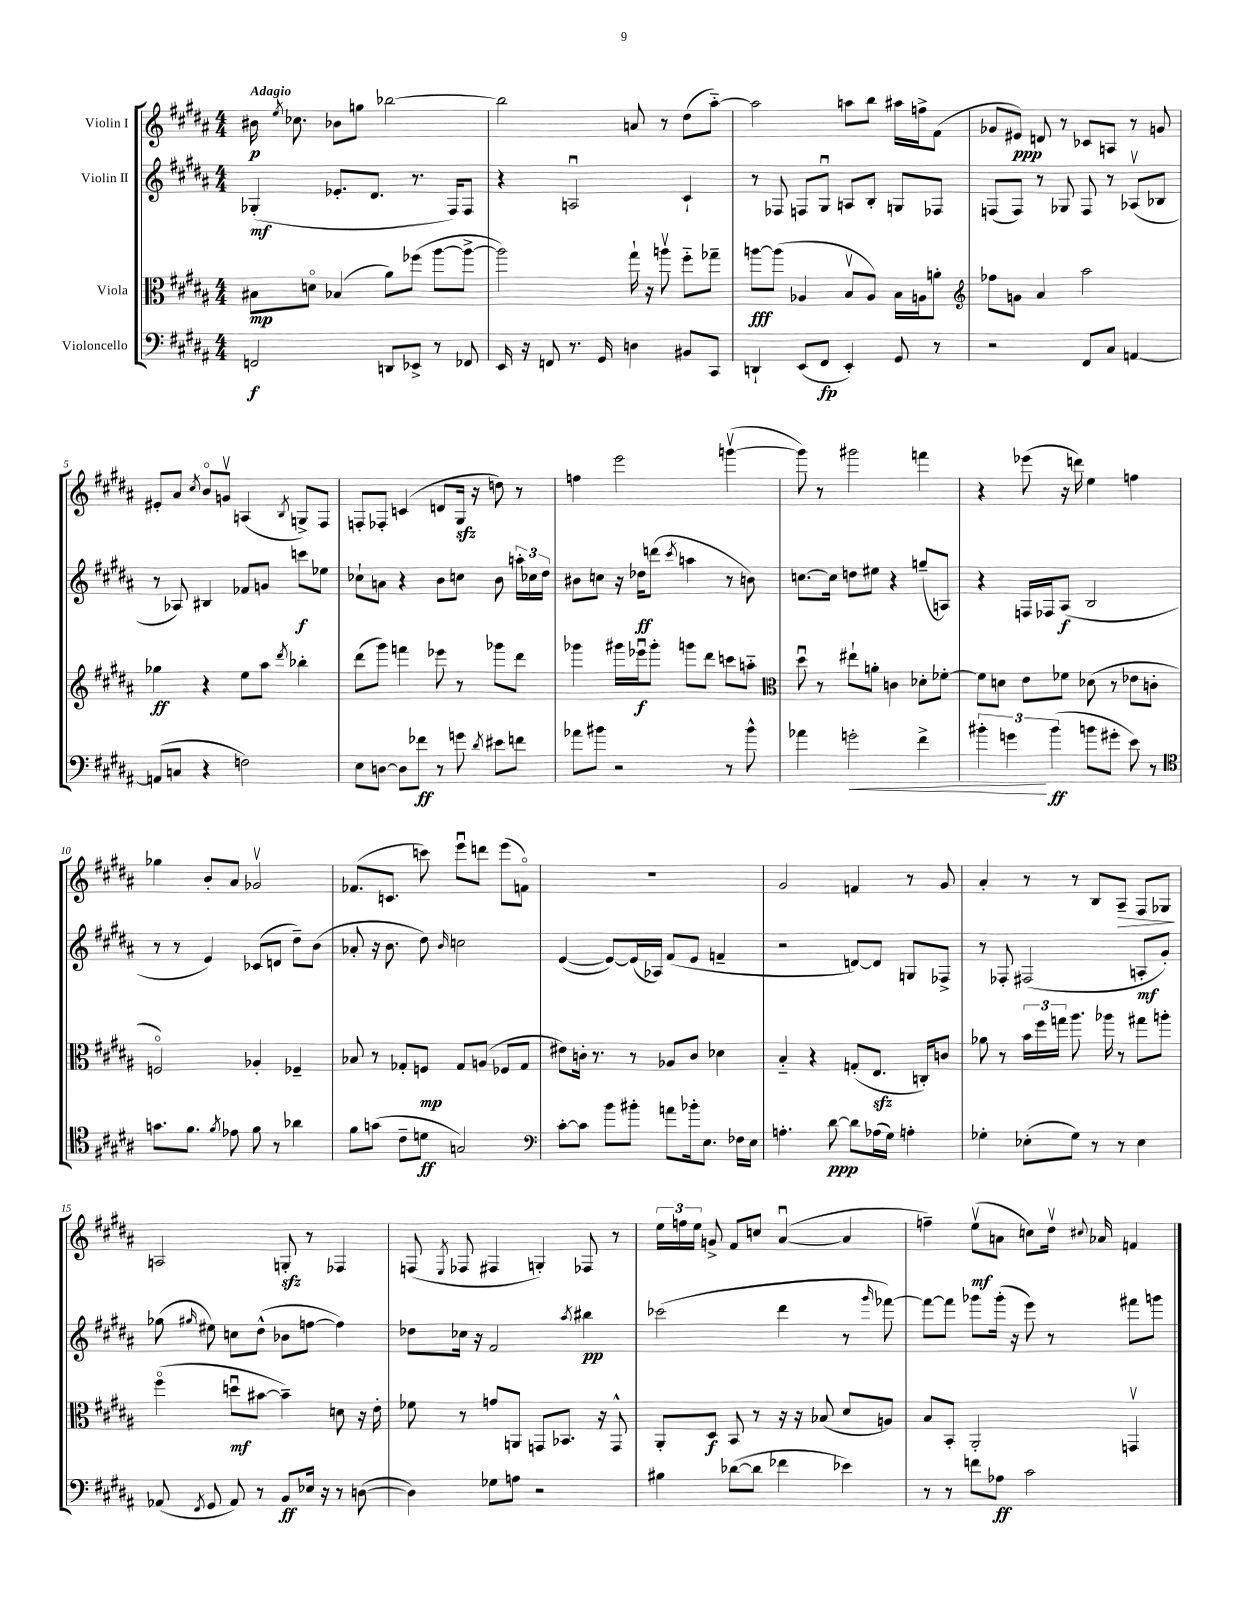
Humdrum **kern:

**kern	**dynam	**kern	**dynam	**kern	**dynam	**kern	**dynam
*part4	*part4	*part3	*part3	*part2	*part2	*part1	*part1
*staff4	*staff4	*staff3	*staff3	*staff2	*staff2	*staff1	*staff1
*I"Violoncello	*	*I"Viola	*	*I"Violin II	*	*I"Violin I	*
*clefF4	*	*clefC3	*	*clefG2	*	*clefG2	*
*k[f#c#g#d#a#]	*	*k[f#c#g#d#a#]	*	*k[f#c#g#d#a#]	*	*k[f#c#g#d#a#]	*
*M4/4	*	*M4/4	*	*M4/4	*	*M4/4	*
=1	=1	=1	=1	=1	=1	=1	=1
!	!	!	!	!	!	!LO:TX:a:B:t=Adagio	!
2FFn/	f	8B#X\L	mp	(4G-X'/	mf	16b#X\	p
.	.	.	.	.	.	8qee/	.
.	.	.	.	.	.	8.cc-X\	.
.	.	8dn\J	.	.	.	.	.
.	.	(4B-X/	.	8.e-X'/L	.	8b-X\L	.
.	.	.	.	.	.	8ggn\J	.
.	.	.	.	8.d#/J	.	.	.
8DDn/L	.	8a#\L)	.	.	.	[2bb-X\	.
8EE-X^/J	.	(8ff-X\J	.	8.r	.	.	.
8r	.	[8aa#\L	.	.	.	.	.
.	.	.	.	16F#/KL)	.	.	.
8FF-X/	.	8aa#^\J_	.	8F#/J	.	.	.
=2	=2	=2	=2	=2	=2	=2	=2
16EE/	.	2aa#\])	.	4r	.	2bb-\]	.
16r	.	.	.	.	.	.	.
8FFn/	.	.	.	.	.	.	.
8.r	.	.	.	2Anu/	.	.	.
16GG#/	.	.	.	.	.	.	.
4Dn\	.	16gg#`\	.	.	.	8an/	.
.	.	16r	.	.	.	.	.
.	.	8aanv\	.	.	.	8r	.
8BB#X/L	.	8ff#\L	.	4c#`/	.	(8dd#\L	.
8CC#/J	.	8gg-X~\J	.	.	.	[8aa#\J)	.
=3	=3	=3	=3	=3	=3	=3	=3
4DDn`/	.	[8aan\L	fff	8r	.	2aa#\]	.
.	.	(8aa\J]	.	8F-X/	.	.	.
(8EE/L	.	4A-X/	.	8Fn/L	.	.	.
8FF#/J	fp	.	.	8G#u/J	.	.	.
4EE'/)	.	8Bv/L	.	8An/L	.	8aan\L	.
.	.	8A-/J)	.	8B'/J	.	8bb\J	.
8GG#/	.	16B\LL	.	8Gn/L	.	16aa#X\LL	.
.	.	16An\J	.	.	.	16ffn^\J	.
8r	.	8an'\J	.	8F-X/J	.	(8f#\J	.
=4	=4	=4	=4	=4	=4	=4	=4
*	*	*clefG2	*	*	*	*	*
2r	.	8ff-X\L	.	(8Fn/L	.	8g-X/L	.
.	.	8gn\J	.	8F/J)	.	8e#X/J)	ppp
.	.	4a#/	.	8r	.	8dn/	.
.	.	.	.	8G-X/	.	8r	.
8FF#/L	.	2aa#\	.	8F/	.	8c-X/L	.
8C#/J	.	.	.	8r	.	8An/J	.
[4AAn/	.	.	.	(8A-Xv/L	.	8r	.
.	.	.	.	8B-X/J	.	8gn/	.
!!LO:LB:g=z
=5	=5	=5	=5	=5	=5	=5	=5
(8AAn/L]	.	4gg-X\	ff	8r	.	8e#X'/L	.
8Cn/J	.	.	.	8A-X/)	.	8a#/J	.
.	.	.	.	.	.	8qcc#/	.
4r	.	4r	.	4B#X/	.	8b/L	.
.	.	.	.	.	.	8gnv/J	.
2Fn\)	.	8ee\L	.	8f-X/L	.	(4An/	.
.	.	8aa#\J	.	8gn/J	.	.	.
.	.	8qddd#/	.	.	.	8qB/	.
.	.	4bb-X'\	.	8cccn\L	f	8Gn^/L)	.
.	.	.	.	8ee-X\J	.	8F#/J	.
=6	=6	=6	=6	=6	=6	=6	=6
8E\L	.	(8ddd#\L	.	8cc-X`\L	.	8Fn'/L	.
[8Dn\J	.	8ggg#\J)	.	8an\J	.	8F-X'/J	.
8D\L]	.	4fffn\	.	4r	.	(4cn/	.
8f-X\J	ff	.	.	.	.	.	.
8r	.	8eee-X\	.	8b\L	.	8dn/L	.
8gn\	.	8r	.	8ccn\J	.	16G#zz/Jk	.
.	.	.	.	.	.	16r	.
8qd#/	.	.	.	.	.	.	.
8e#X\L	.	8ggg-X\L	.	8b\	.	8ddn\)	.
8fn\J	.	8ddd#\J	.	24aan'\LL	.	8r	.
.	.	.	.	24cc-X\	.	.	.
.	.	.	.	24dd#\JJ	.	.	.
=7	=7	=7	=7	=7	=7	=7	=7
8a-X\L	.	4ggg-X\	.	8b#X\L	.	4ffn\	.
8b#X\J	.	.	.	8ccn\J	.	.	.
2r	.	16ggg#X\LL	.	16r	.	2eee\	.
.	.	16eee-Xu\J	f	16dd-X\KL	ff	.	.
.	.	8ggg#'\J	.	(8dddn\J	.	.	.
.	.	.	.	8qccc#/	.	.	.
.	.	8gggn\L	.	4aan\	.	.	.
.	.	8ddd#\J	.	.	.	.	.
8r	.	8cccn\L	.	8r	.	([4gggnv\	.
8b#^^\	.	8aan\J	.	8bn\)	.	.	.
=8	=8	=8	=8	=8	=8	=8	=8
*	*	*clefC3	*	*	*	*	*
4a-X\	.	8dd#u\	.	[8.ccn\L	.	8ggg\])	.
.	.	8r	.	.	.	8r	.
.	.	.	.	16cc\Jk]	.	.	.
!	!LO:HP:b	!	!	!	!	!	!
2gn'\	<	8ee#X`\L	.	8ddn\L	.	2ggg#X\	.
.	.	8an'\J	.	8ee#X\J	.	.	.
.	.	4cn\	.	4r	.	.	.
4f#^\	.	8d-X'\L	.	(8ggn~/L	.	4fffn\	.
.	.	[8f-X'\J	.	8An/J)	.	.	.
=9	=9	=9	=9	=9	=9	=9	=9
6b#X'\	.	8f-\L]	.	4r	.	4r	.
.	.	8dn\J	.	.	.	.	.
6gn\	.	.	.	.	.	.	.
.	.	8e\L	.	16Fn/LL	.	(8eee-X\	.
.	.	.	.	16F-X/J	.	.	.
(6b#\	[ ff	.	.	.	.	.	.
.	.	8f-X\J	.	(8A#/J	f	16r	.
.	.	.	.	.	.	16dddn\)	.
8bn\L	.	(8d-X\	.	2B/	.	4ee\	.
8g#X'\J	.	8r	.	.	.	.	.
8e\)	.	8e-X\L	.	.	.	4ffn\	.
8r	.	8cn'\J	.	.	.	.	.
!!LO:LB:g=z
=10	=10	=10	=10	=10	=10	=10	=10
*clefC4	*	*	*	*	*	*	*
8.gn\L	.	2Fn/)	.	8r	.	4gg-X\	.
.	.	.	.	8r	.	.	.
8.f#\J	.	.	.	.	.	.	.
.	.	.	.	4e/)	.	8b'/L	.
8qf#/	.	.	.	.	.	.	.
8e-X\	.	.	.	.	.	8a#/J	.
8f#\	.	4A-X'/	.	(8c-X/L	.	2g-Xv/	.
8r	.	.	.	8dn/J	.	.	.
4a-X\	.	4F-X~/	.	8dd#~\L)	.	.	.
.	.	.	.	(8b\J	.	.	.
=11	=11	=11	=11	=11	=11	=11	=11
8f#\L	.	8B-X/	.	8a-X'/	.	(8.f-X/L	.
(8gn\J	.	8r	.	16r	.	.	.
.	.	.	.	8.b\	.	8.cn/J	.
8c#~\L	.	8G-X'/L	.	.	.	.	.
8dn\J	ff	8Fn/J	mp	8dd#\)	.	8cccn\)	.
.	.	.	.	16qqb/	.	.	.
2Gn/)	.	8G-/L	.	2ccn\	.	8eeeu\L	.
.	.	(8An/J	.	.	.	8dddn\J	.
.	.	8F-X/L	.	.	.	(8eee\L	.
.	.	8G-/J	.	.	.	8fn\J)	.
=12	=12	=12	=12	=12	=12	=12	=12
*clefF4	*	*	*	*	*	*	*
[8c#'\L	.	8e#X\L)	.	([4e/	.	1r	.
8c#\J]	.	16cn'\Jk	.	.	.	.	.
.	.	8.r	.	.	.	.	.
8b\L	.	.	.	8e/L_)	.	.	.
8b#X'\J	.	8r	.	(16e/L]	.	.	.
.	.	.	.	16A-X/JJ)	.	.	.
8an\L	.	8A-X/L	.	(8f#/L	.	.	.
16b-X'\k	.	8c/J	.	8e/J	.	.	.
8.E\J	.	.	.	.	.	.	.
.	.	4d-X\	.	4fn~/	.	.	.
16F-X\LL	.	.	.	.	.	.	.
16E\JJ	.	.	.	.	.	.	.
=13	=13	=13	=13	=13	=13	=13	=13
4.An'\	.	4B/	.	2r	.	2g#/	.
.	.	4r	.	.	.	.	.
[8d#\	ppp	.	.	.	.	.	.
8d#\L]	.	(8Gn'/L	.	[8dn/L)	.	4fn/	.
(16A-X\L	.	8.Ezz/J	.	8d/J]	.	.	.
16G#\JJ)	.	.	.	.	.	.	.
4An'\	.	.	.	8Gn/L	.	8r	.
.	.	16Cn'/KL)	.	.	.	.	.
.	.	8cn/J	.	8F-X^/J	.	8g#/	.
=14	=14	=14	=14	=14	=14	=14	=14
4G-X'\	.	8a-X\	.	8r	.	4a#'/	.
.	.	8r	.	8F-X'/	.	.	.
(8E-X'\L	.	24b\LL	.	(2F#X/	.	8r	.
.	.	24ff#\	.	.	.	.	.
.	.	24ggn\JJ	.	.	.	.	.
8G-\J)	.	8.aa#\	.	.	.	8r	.
8r	.	.	.	.	.	8B/L	.
.	.	16aa-X\	.	.	.	.	.
!	!	!	!	!	!	!	!LO:HP:b
8r	.	8r	.	.	.	8A#~/J	>
4E-\	.	8gg#X\L	.	8An'/L	mf	8F#/L	.
.	.	8aan'\J	.	8g#'/J)	.	8G-X/J	.
.	.	.	.	.	.	.	]
!!LO:LB:g=z
=15	=15	=15	=15	=15	=15	=15	=15
(8AA-X/	.	(4ff#\	.	(8gg-X\	.	2An/	.
8qFF#/	.	.	.	16qqgg#X/	.	.	.
8GG#/	.	.	.	8ee#X\)	.	.	.
8AA-/)	.	8ddnu\L	mf	8ccn\L	.	.	.
8r	.	[8b#X\J	.	(8dd#^^\J	.	.	.
8BB/L	ff	4b#~\])	.	8b-X\L	.	8Gnzz'/	.
16E-X/Jk	.	.	.	[8ffn\J	.	8r	.
16r	.	.	.	.	.	.	.
8r	.	8dn\	.	4ff\])	.	4F-X/	.
([8Dn\	.	16r	.	.	.	.	.
.	.	16e'\	.	.	.	.	.
=16	=16	=16	=16	=16	=16	=16	=16
4D\])	.	8f-X\	.	8dd-X\L	.	(8Fn/	.
.	.	.	.	.	.	8qE/	.
.	.	8r	.	16cc-X\Jk	.	8F-X/	.
.	.	.	.	16r	.	.	.
8G-X\L	.	8gn/L	.	2f#/	.	4F#X/	.
8An\J	.	8AAn/J	.	.	.	.	.
2r	.	8GGn/L	.	.	.	4Gn'/)	.
.	.	8.BB-X/J	.	.	.	.	.
.	.	.	.	8qaa#/	.	.	.
.	.	.	.	4bb#X\	pp	8F-X/	.
.	.	16r	.	.	.	.	.
.	.	8GG^^/	.	.	.	8r	.
=17	=17	=17	=17	=17	=17	=17	=17
4B#X\	.	8AA#'/L	.	(2ccc-X\	.	24ee\LL	.
.	.	.	.	.	.	24ffn\	.
.	.	.	.	.	.	24ee\JJ	.
.	.	8D#/J	f	.	.	8gn^/	.
([8d-X\L	.	8BB/	.	.	.	8f#/L	.
8d-\J]	.	8r	.	.	.	8ccn/J	.
4f-X\	.	16r	.	4ddd#\	.	([4a#u/	.
.	.	16r	.	.	.	.	.
.	.	(8B-X/	.	.	.	.	.
4e-X\)	.	8d#/L	.	8r	.	4a#/]	.
.	.	.	.	16qqggg#/	.	.	.
.	.	8An/J)	.	[8fff-X\)	.	.	.
=18	=18	=18	=18	=18	=18	=18	=18
8r	.	8B/L	.	8fff-\L_	.	4ffn~\)	.
8r	.	8BB'/J	.	8fff-\J]	.	.	.
8fn\L	.	2AA#'/	.	8ggg-X\L	.	(8eev\L	mf
8A-X\J	ff	.	.	(16ggg-'\Jk	.	8an\J	.
.	.	.	.	16r	.	.	.
2c#\	.	.	.	8eee\)	.	8ccn\L)	.
.	.	.	.	8r	.	16dd#v\Jk	.
.	.	.	.	.	.	8qqcc#X/	.
.	.	.	.	.	.	16a-X/	.
.	.	4GGnv/	.	8fff#X\L	.	4fn/	.
.	.	.	.	8gggn\J	.	.	.
==	==	==	==	==	==	==	==
*-	*-	*-	*-	*-	*-	*-	*-
